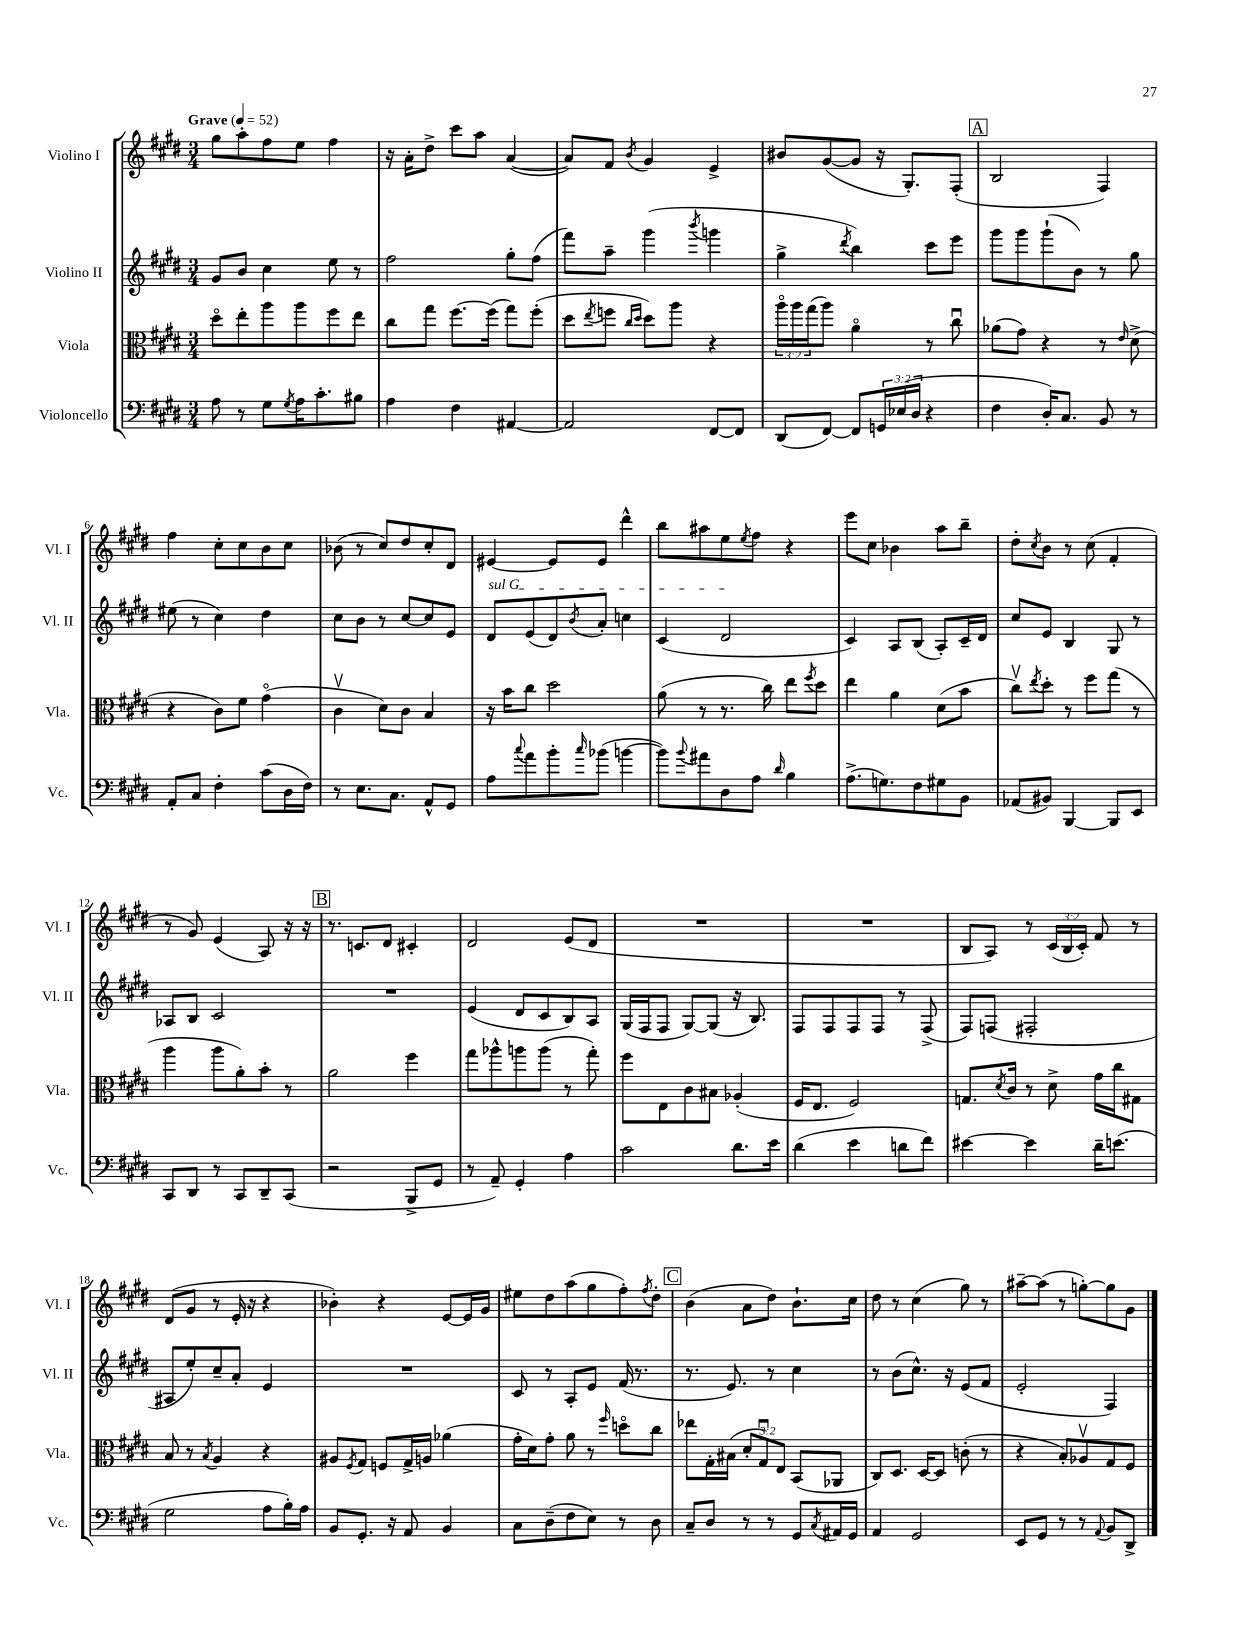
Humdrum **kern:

**kern	**kern	**kern	**kern
*part4	*part3	*part2	*part1
*staff4	*staff3	*staff2	*staff1
*I"Violoncello	*I"Viola	*I"Violino II	*I"Violino I
*I'Vc.	*I'Vla.	*I'Vl. II	*I'Vl. I
*clefF4	*clefC3	*clefG2	*clefG2
*k[f#c#g#d#]	*k[f#c#g#d#]	*k[f#c#g#d#]	*k[f#c#g#d#]
*M3/4	*M3/4	*M3/4	*M3/4
*MM52	*MM52	*MM52	*MM52
=1	=1	=1	=1
!	!	!	!LO:TX:a:B:t=Grave
8A\	8dd#\L	8g#/L	8gg#\L
8r	8ee'\	8b/J	8aa'\
8G#\L	8aa\	4cc#\	8ff#\
8qG#/	.	.	.
16A\K	8aa\	.	8ee\J
8.c#'\	.	.	.
.	8ff#\	8ee\	4ff#\
8B#X\J	8ee\J	8r	.
=2	=2	=2	=2
4A\	8cc#\L	2ff#\	16r
.	.	.	16a'\KL
.	8gg#\J	.	8dd#^\J
4F#\	[8.ff#\L	.	8ccc#\L
.	.	.	8aa\J
.	(16ff#\Jk]	.	.
[4AA#X/	8gg#\L)	8gg#'\L	([4a/
.	(8ff#'\J	(8ff#\J	.
=3	=3	=3	=3
2AA#/]	8dd#\L	8fff#\L)	8a/L])
.	8qee/	.	.
.	8ffn\J	8aa~\J	8f#/J
.	16qqcc#/LL	.	.
.	16qqdd#/JJ	.	8qb/
.	8dd#\L)	(4ggg#\	4g#/
.	8aa\J	.	.
.	.	8qbbb/	.
[8FF#/L	4r	4gggn\	4e^/
8FF#/J]	.	.	.
=4	=4	=4	=4
(8DD#/L	24aa\LL	4gg#^\	8b#X/L
.	24aa\	.	.
.	(24gg#\J	.	.
[8FF#/J)	8aa\J)	.	([8g#/
.	.	8qddd#/	.
8FF#/L]	4a\	4bb\)	8g#/J]
24GGn/L	.	.	16r
(24E-X/	.	.	.
.	.	.	8.G#'/L)
24D#/JJ	.	.	.
4r	8r	8ccc#\L	.
.	8cc#u\	8eee\J	(8F#'/J
!!LO:REH:place=s1:t=A
=5	=5	=5	=5
4F#\	(8a-X\L	8ggg#\L	2B/
.	8g#\J)	8ggg#\	.
16D#'/KL)	4r	(8ggg#`\	.
8.C#/J	.	.	.
.	.	8b\J)	.
8BB/	8r	8r	4F#/)
.	16qqe/	.	.
8r	(8d#^\	8gg#\	.
!!LO:LB:g=z
=6	=6	=6	=6
8AA'/L	4r	(8ee#X\	4ff#\
8C#/J	.	8r	.
4F#'\	8c#\L)	4cc#\)	8cc#'\L
.	8f#\J	.	8cc#\
(8c#\L	(4g#\	4dd#\	8b\
16D#\L	.	.	8cc#\J
16F#\JJ)	.	.	.
=7	=7	=7	=7
8r	4c#v\	8cc#\L	(8b-X\
8.E\L	.	8b\J	8r
.	8d#\L)	8r	8cc#/L)
8.C#\J	.	.	.
.	8c#\J	[8cc#/L	8dd#/
8AA^^/L	4B/	8cc#/]	8cc#'/
8GG#/J	.	8e/J	8d#/J
=8	=8	=8	=8
!	!	!LO:TX:a:i:t=sul G	!
8A\L	16r	8d#/L	[4e#X/
.	16b\KL	.	.
8qqcc#/	.	.	.
8a\	8cc#\J	(8e/	.
8b'\	2dd#\	8d#/)	8e#/L]
16qqcc#/	.	8qb/	.
(8b-X\J	.	8a'/J	8e#/J
[4bn\	.	4ccn\	4ddd#^^\
=9	=9	=9	=9
8b\L])	(8a\	(4c#/	8bb\L
8qqb/	.	.	.
8a#X\	8r	.	8aa#X\
8D#\	8.r	2d#/	8ee\
.	.	.	8qee/
8A\J	.	.	8ff#\J
.	16cc#\)	.	.
16qqd#/	.	.	.
4B\	8ee\L	.	4r
.	8qff#/	.	.
.	8dd#\J	.	.
=10	=10	=10	=10
(8.A^\L	4ee\	4c#/)	8eee\L
.	.	.	8cc#\J
8.Gn\)	.	.	.
.	4a\	8A/L	4b-X\
8F#\	.	(8B/J	.
8G#X\	(8d#\L	8A'/L)	8aa\L
8BB\J	8b\J	16c#~/L	8bb~\J
.	.	16d#/JJ	.
=11	=11	=11	=11
(8AA-X/L	8cc#v\L)	8cc#/L	8dd#'\L
.	8qee/	.	8qcc#/
8BB#X/J)	8dd#'\J	8e/J	8b\J
[4BBB/	8r	4B/	8r
.	8ff#\L	.	(8cc#\
8BBB/L]	(8gg#\J	8G#/	4f#'/
8EE/J	8r	8r	.
!!LO:LB:g=z
=12	=12	=12	=12
8CC#/L	4aa\	8A-X/L	8r
8DD#/J	.	8B/J	8g#/)
8r	8aa\L	2c#/	(4e/
8CC#/L	8a'\)	.	.
8DD#~/	8b'\J	.	8A/)
(8CC#/J	8r	.	16r
.	.	.	16r
!!LO:REH:place=s1:t=B
=13	=13	=13	=13
2r	2a\	2.r	8.r
.	.	.	8.cn/L
.	.	.	8d#/J
8BBB^/L	4ff#\	.	4c#X'/
8GG#/J	.	.	.
=14	=14	=14	=14
8r	8gg#\L	(4e/	2d#/
8AA~/)	8aa-X^^\	.	.
4GG#'/	8aan\	8d#/L	.
.	(8aa\J	8c#/	.
4A\	8r	8B/)	(8e/L
.	8gg#'\)	8A/J	8d#/J
=15	=15	=15	=15
2c#\	8ff#\L	(16G#/LL	2.r
.	.	16F#/J	.
.	8E\	8F#/J	.
.	8c#\	[8G#/L)	.
.	8B#X\J	(8G#/J]	.
8.d#\L	(4A-X'/	16r	.
.	.	8.B/)	.
16e\Jk	.	.	.
=16	=16	=16	=16
(4d#\	16F#/KL	8F#/L	2.r
.	8.E/J	.	.
.	.	8F#/	.
4e\	2F#/)	8F#/	.
.	.	8F#/J	.
8dn\L	.	8r	.
8f#\J)	.	(8F#^/	.
=17	=17	=17	=17
[4e#X\	8.Gn/L	8F#/L)	8B/L
.	.	(8Fn/J	8A/J)
.	8qd#/	.	.
.	16c#/Jk	.	.
4e#\]	8r	2F#X'/	8r
.	8d#^\	.	(24c#/LL
.	.	.	24B/
.	.	.	24c#'/JJ)
16d#~\KL	16g#\LL	.	8f#/
(8.en\J	16cc#\J	.	.
.	8G#X\J	.	8r
!!LO:LB:g=z
=18	=18	=18	=18
2G#\	8B/	8A#X/L	(8d#/L
.	8r	8ee'/)	8g#/J
.	8qB/	.	.
.	4A/	8cc#~/	8r
.	.	8a'/J	16e'/
.	.	.	16r
8A\L	4r	4e/	4r
16B'\L)	.	.	.
16A\JJ	.	.	.
=19	=19	=19	=19
8BB/L	8A#X/L	2.r	4b-X'\)
.	8qF#/	.	.
8.GG#'/J	8G#/J	.	.
.	8Fn/L	.	4r
16r	.	.	.
8AA/	16G#^/L	.	.
.	16An/JJ	.	.
4BB/	(4a-X\	.	[8e/L
.	.	.	16e/L]
.	.	.	16g#/JJ
=20	=20	=20	=20
8C#\L	16g#'\LL	8c#/	8ee#X\L
.	16d#\J)	.	.
(8D#~\	8g#'\J	8r	8dd#\
8F#\	8a\	8A'/L	(8aa\
8E\J)	8r	8e/J	8gg#\
.	16qqff#/	.	.
8r	8ddn\L	(16f#/	8ff#'\)
.	.	8.r	.
.	.	.	8qff#/
8D#\	8cc#\J	.	8dd#'\J
!!LO:REH:place=s1:t=C
=21	=21	=21	=21
8C#~/L	8ee-X\L	8.r	(4b\
8D#/J	16G#'\L	.	.
.	(16B#X\JJ	8.e/)	.
8r	12d#'/L	.	8a\L
.	12G#u/)	.	.
8r	.	8r	8dd#\J)
.	12E/J	.	.
8GG#/L	(8BB/L	4cc#\	8.b`\L
8qC#/	.	.	.
16AA#X/L	8AA-X/J	.	.
16GG#/JJ	.	.	16cc#\Jk
=22	=22	=22	=22
4AA/	8C#/L)	8r	8dd#\
.	8.D#/J	(8b\L	8r
2GG#/	.	8.cc#^^\J)	(4cc#\
.	[16D#/KL	.	.
.	8D#/J]	.	.
.	.	16r	.
.	(8cn'\	(8e/L	8gg#\)
.	8r	8f#/J	8r
=23	=23	=23	=23
8EE/L	4r	2e'/	[8aa#X~\L
8GG#/J	.	.	(8aa#\J]
8r	8B'/L)	.	8r
8r	8A-Xv/	.	[8ggn'\L)
8qqAA/	.	.	.
8BB/L	8G#/	4F#/)	8gg\]
8DD#^/J	8F#/J	.	8g#\J
==	==	==	==
*-	*-	*-	*-
